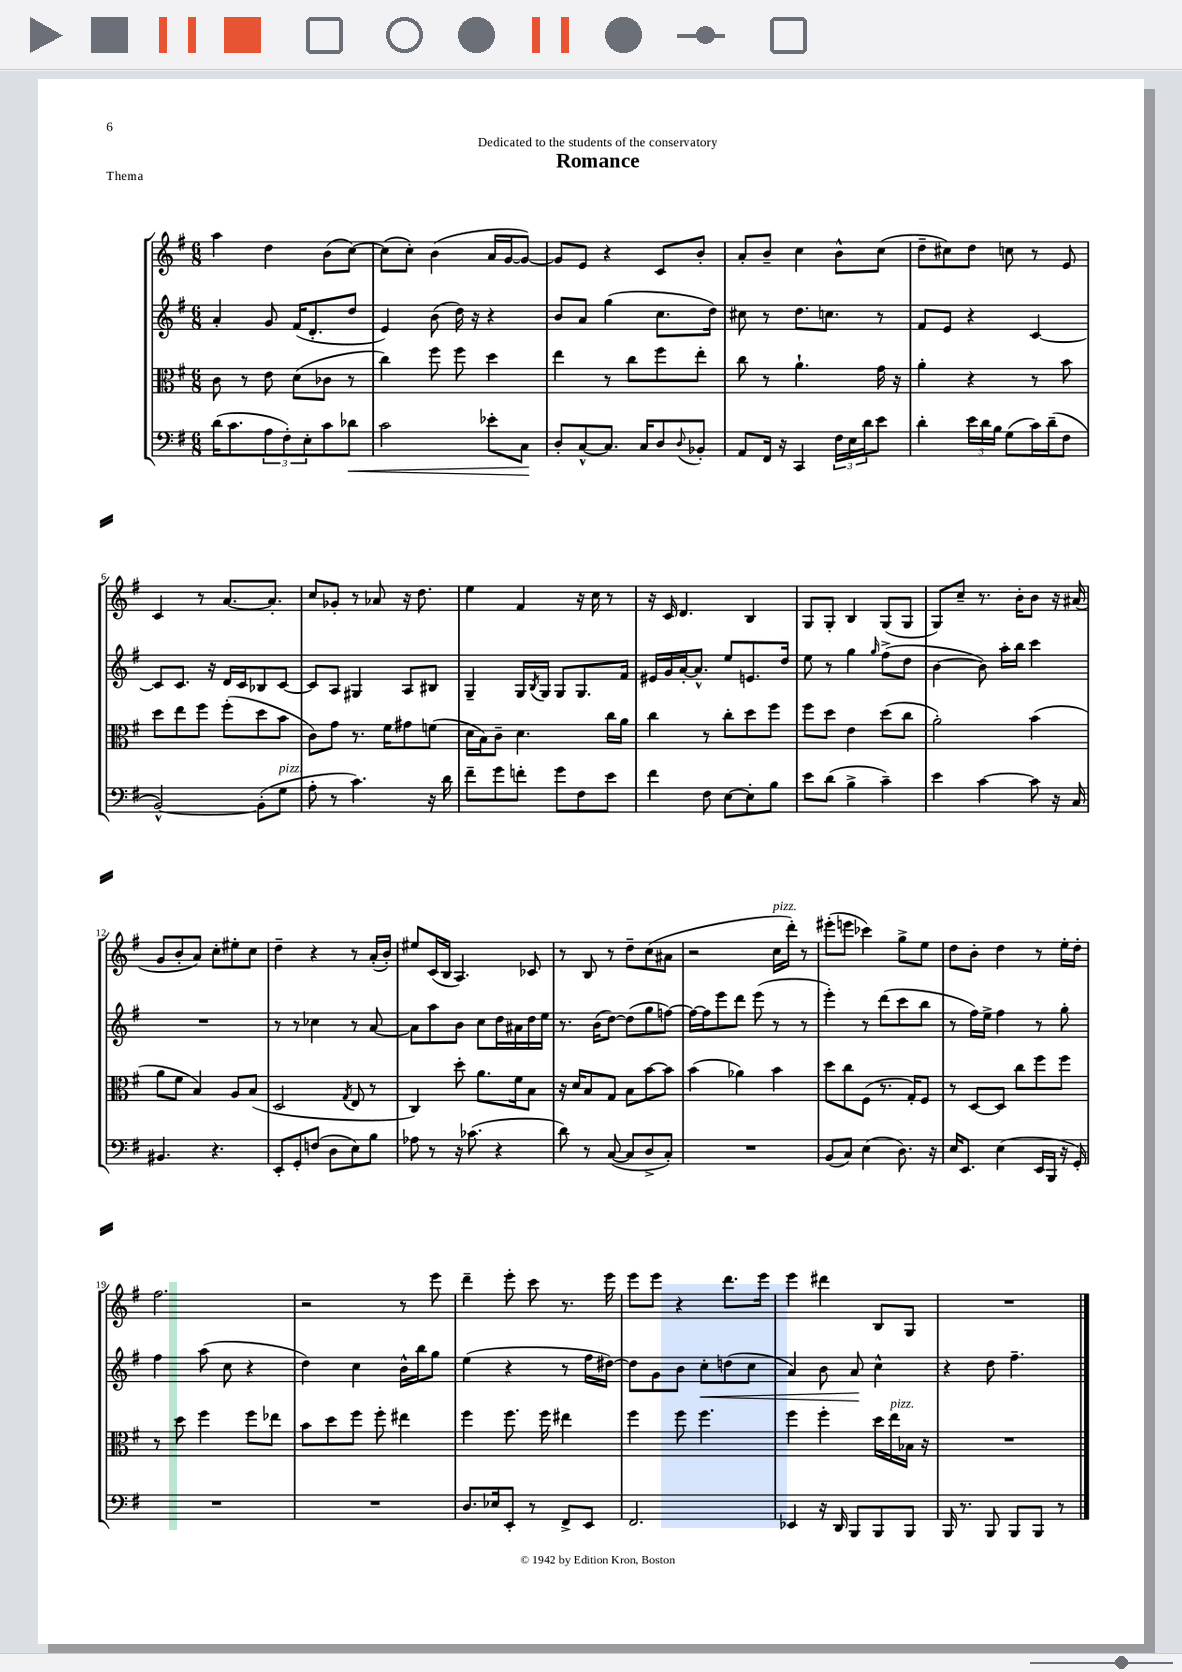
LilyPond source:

\header { title = "Romance" dedication = "Dedicated to the students of the conservatory" piece = "Thema" }
<<
\new StaffGroup <<
\new Staff = "s0" {
    \clef treble \key g \major \numericTimeSignature \time 6/8
    a''4 d''4 b'8( c''8~) |
    c''8( c''8-.) b'4( a'16 g'16~ g'8~) |
    g'8 e'8 r4 c'8 b'8-. |
    a'8-. b'8-- c''4 b'8-^ c''8( |
    d''8-- cis''8) d''8 c''8 r8 e'8 |
    c'4 r8 a'8.~ a'8.-. |
    c''8 ges'8-. r8 aes'8 r16 d''8. |
    e''4 fis'4 r16 c''16 r8 |
    r16 c'16 d'4. b4 |
    g8 g8-. b4 g8( g8 |
    g8) c''8-- r8. b'16-. b'8 r16 ais'16( |
    g'8 b'8-. a'8) c''8-. eis''8-. c''8 |
    d''4-- r4 r8 a'16-.( b'16-.) |
    eis''8 c'16( b16 a4.) ces'8 |
    r8 b8 r8 d''8-- c''8( ais'8 |
    r2 c''16^\markup { \italic "pizz." } d'''16-.) r8 |
    eis'''8-.( e'''8 ces'''4) g''8-> e''8 |
    d''8 b'8-. d''4 r8 e''16-. d''16-. |
    fis''2. |
    r2 r8 e'''8 |
    d'''4-- e'''8-. c'''8 r8. e'''16 |
    e'''8 e'''8 r4 d'''8. e'''16 |
    e'''4 dis'''4 b8 g8 |
    R2. \bar "|." |
}
\new Staff = "s1" {
    \clef treble \key g \major \numericTimeSignature \time 6/8
    a'4-. g'8 fis'16( d'8.-. d''8 |
    e'4) b'8( d''16) r16 r4 |
    b'8 a'8 g''4( c''8. d''16) |
    cis''8 r8 d''8. c''8. r8 |
    fis'8 e'8 r4 c'4~ |
    c'8 c'8. r16 d'16 c'16 bes8 c'8~ |
    c'8 a8 gis4 a8 bis8 |
    g4-- g16 \acciaccatura { b8 } g16 g8 g8. fis'16 |
    eis'16 g'16 a'16~-. a'8.-^ e''8 e'8. d''16 |
    e''8 r8 g''4 \grace { g''16 } fis''8->( d''8 |
    b'4~ b'8) a''16-. b''16 c'''4 |
    R2. |
    r8 r8 ces''4 r8 a'8~ |
    a'8 a''8 b'8 c''8 d''16 ais'16 d''16 e''16 |
    r8. b'16( d''8~) d''8( g''8 f''8~) |
    f''16~ f''16 e'''8 d'''8 e'''8( r8 r8 |
    e'''4-.) r8 d'''8( c'''8 b''8 |
    r8 fis''16) e''16-> fis''4 r8 g''8-. |
    fis''4 a''8( c''8 r4 |
    d''4) c''4 b'16-^ b''16 g''8 |
    e''4( r4 r8 fis''16 dis''16~) |
    dis''8 g'8 b'8 c''8-.\< d''8( c''8 |
    a'4) b'8 a'8\! c''4-^ |
    r4 d''8 fis''4.-- \bar "|." |
}
\new Staff = "s2" {
    \clef alto \key g \major \numericTimeSignature \time 6/8
    c'8 r8 e'8 d'8( ces'8 r8 |
    c''4) fis''8 fis''8 d''4 |
    e''4 r8 c''8 fis''8 e''8-. |
    c''8 r8 a'4.-! g'16 r16 |
    a'4-. r4 r8 b'8 |
    d''8 e''8 fis''8 fis''8-.( d''8 b'8 |
    c'8) g'8 r8. fis'16 gis'8 f'8( |
    d'16 b16) c'8-- d'4. c''16 a'16 |
    c''4 r8 c''8-. d''8 fis''8 |
    fis''8 d''8 e'4 d''8( c''8 |
    a'2-.) b'4( |
    a'8 fis'8 b4) a8 b8( |
    d2 \acciaccatura { g8 } e8 r8 |
    c4) d''8-. a'8. fis'16 b8 |
    r16 d'16 b8 g8 b8 b'8~ b'8 |
    b'4( aes'4) b'4 |
    d''8 c''8 fis8( r8. g16-.) fis8 |
    r8 d8~ d8 c''8 fis''8 fis''8 |
    r8 d''8 fis''4 fis''8 ees''8 |
    b'8 d''8 fis''8 fis''8-. eis''4 |
    fis''4 fis''8. fis''16 eis''4 |
    fis''4 fis''8 fis''4. |
    fis''4 fis''4-. d''16 e''16^\markup { \italic "pizz." } bes16 r16 |
    R2. \bar "|." |
}
\new Staff = "s3" {
    \clef bass \key g \major \numericTimeSignature \time 6/8
    d'16( c'8. \tuplet 3/2 { a8 fis8-.) e8-. } c'8 des'8\< |
    c'2 ees'8-. c8\! |
    d8-. c8~-^ c8. c16 d8 \appoggiatura { d8 } bes,8-. |
    a,8 fis,16 r16 c,4 \tuplet 3/2 { fis16 e16 d'16 } e'8 |
    d'4-. \tuplet 3/2 { e'16 d'16 b16 } g8( c'16) d'16--( fis8 |
    b,2~-^) b,8-.( g8^\markup { \italic "pizz." } |
    a8-. r8 c'4.) r16 d'16 |
    fis'8-- g'8 f'8-. g'8 fis8 e'8 |
    fis'4 fis8 e8~ e8-. b8 |
    e'8 d'8( b4-> c'4--) |
    e'4 c'4~ c'8 r16 c16 |
    bis,4. r4. |
    e,8-. g,8-. f8( d8 e8) b8 |
    aes8 r8 r16 ces'8.( r4 |
    d'8) r8 c8~( c8 d8-> c8-.) |
    R2. |
    b,8( c8) e4( d8.) r16 |
    e16 e,8. e4( e,16 b,,16 r16 g,16-.) |
    R2. |
    R2. |
    d8. ees16 e,8-. r8 fis,8-> e,8 |
    fis,2. |
    ees,4 r16 d,16 b,,8 b,,8 b,,8 |
    b,,16 r8. b,,8 b,,8 b,,8 r8 \bar "|." |
}
>>
>>
